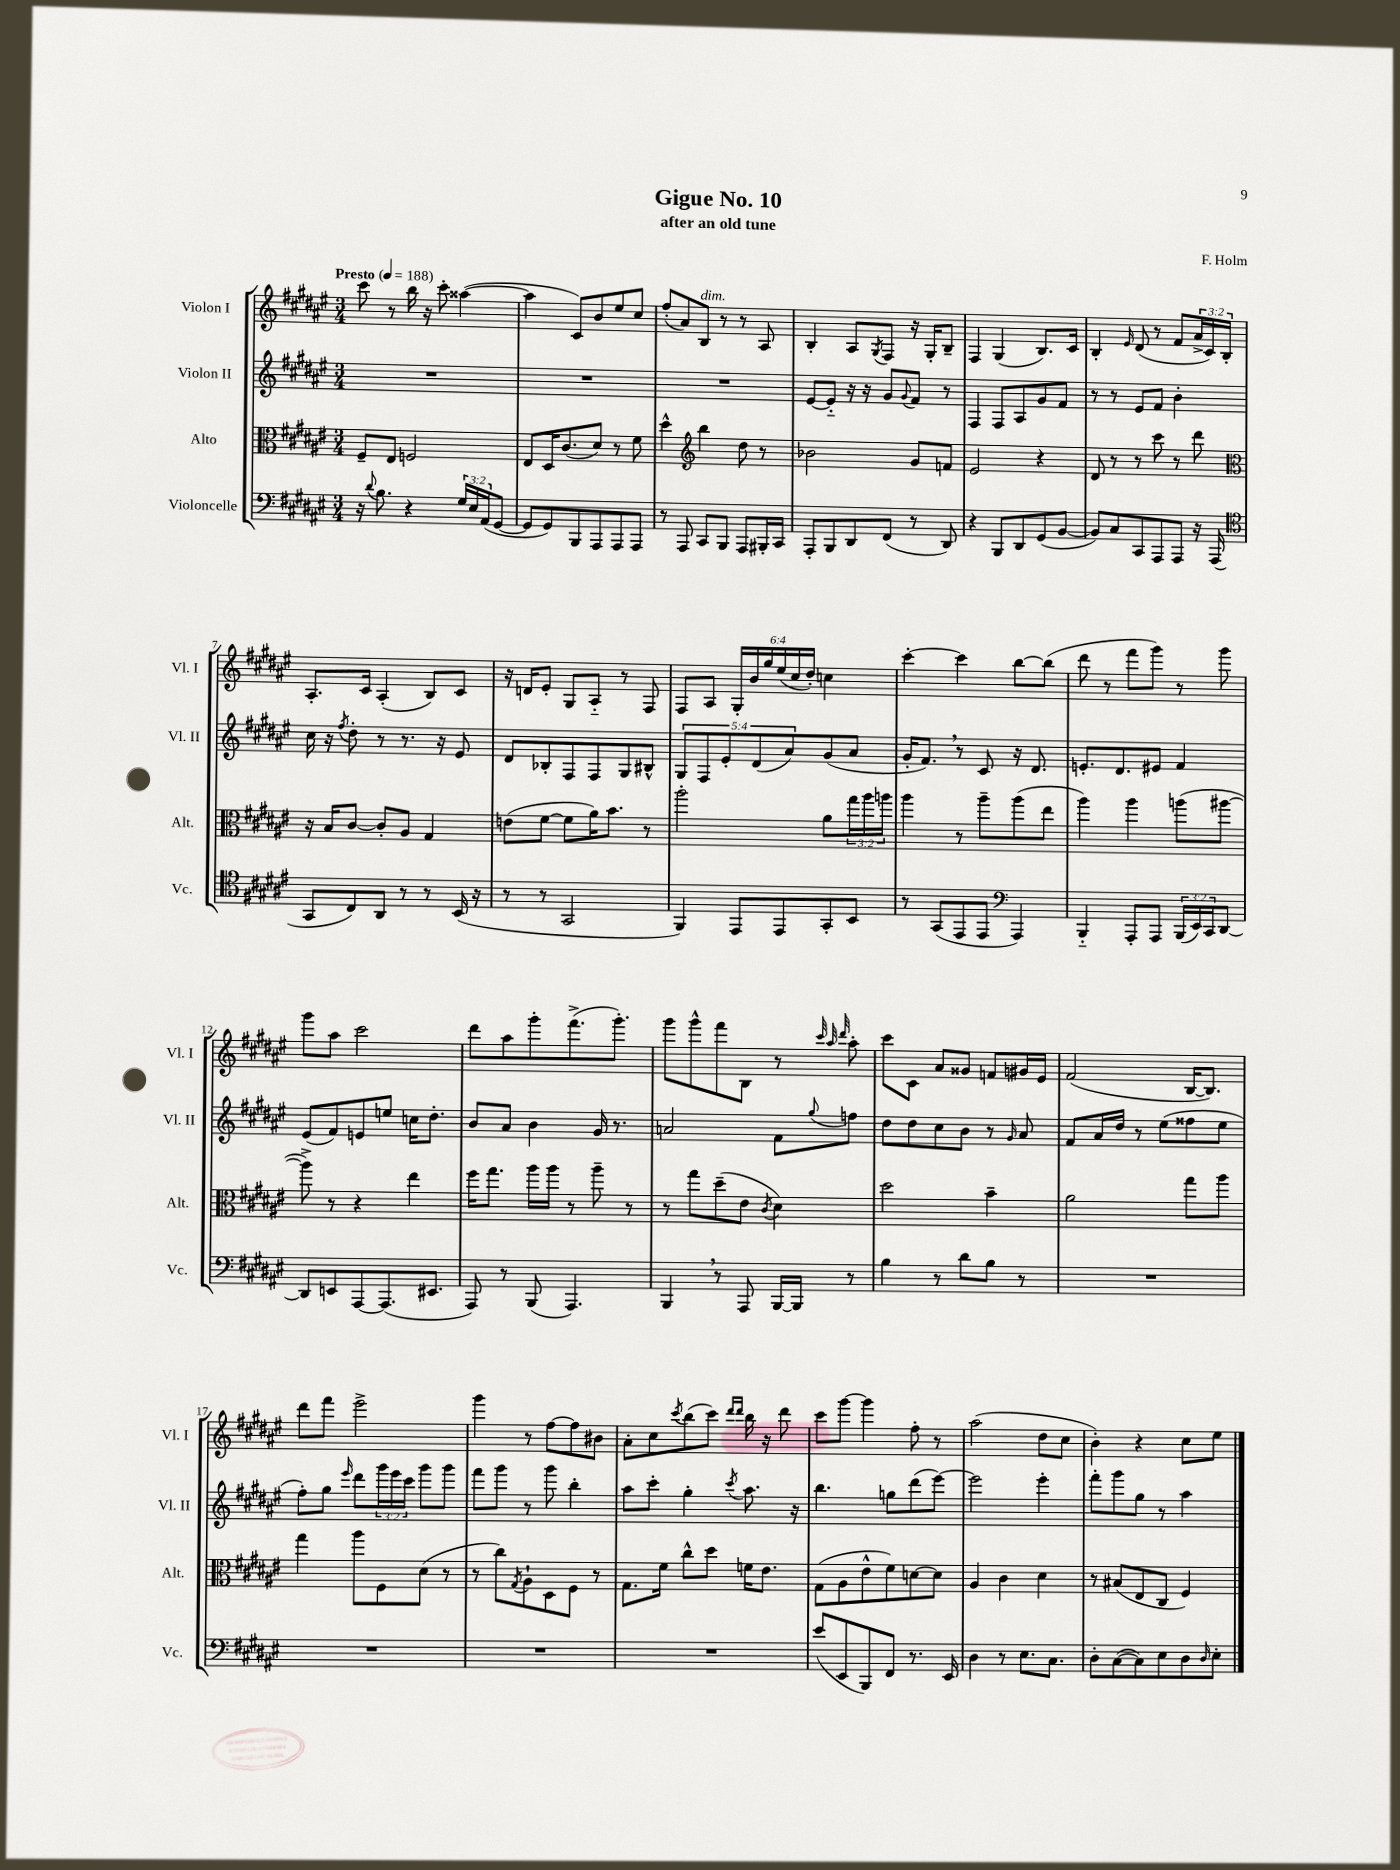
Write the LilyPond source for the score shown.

\header { title = "Gigue No. 10" composer = "F. Holm" subtitle = "after an old tune" }
<<
\new StaffGroup <<
\new Staff = "s0" \with { instrumentName = "Violon I" shortInstrumentName = "Vl. I" } {
    \clef treble \key fis \major \numericTimeSignature \time 3/4 \override Staff.TupletNumber.text = #tuplet-number::calc-fraction-text \tempo "Presto" 4 = 188
    cis'''8 r8 b''16 r16 cis'''8-. aisis''4~( |
    aisis''4 cis'8) b'8 eis''8 cis''8 |
    fis''8-.( ais'8) b8^\markup { \italic "dim." } r8 r8 ais8 |
    b4-. ais8 \acciaccatura { gis8 } fis8 r16 gis16-. b8-- |
    fis4 gis4( b8.) cis'16 |
    b4-. \grace { eis'16 } dis'8( r8 fis'8 \tuplet 3/2 { ais'16-> cis'16) b16-. } |
    ais8.-. cis'16 ais4-.( b8) cis'8 |
    r16 d'16 eis'8-. gis8 ais8-_ r8 fis8 |
    fis8 ais8 \tuplet 6/4 { gis16-. b'16 gis''16 eis''16( cis''16 dis''16-.) } c''4 |
    cis'''4~-. cis'''4 b''8~ b''8( |
    dis'''8 r8 fis'''8 gis'''8) r8 gis'''8 |
    gis'''8 ais''8 cis'''2 |
    dis'''8 ais''8 gis'''8-. fis'''8.->( gis'''8.-.) |
    gis'''8 gis'''8-^ fis'''8 b8 r8 \grace { cis'''32 ais''32 dis'''32 } ais''8-. |
    cis'''8 cis'8 ais'8 gisis'8 f'8 gis'16 eis'16 |
    fis'2( b16~ b8.) |
    dis'''8 fis'''8 eis'''2-> |
    gis'''4 r8 fis''8~ fis''8 bis'8 |
    ais'8-. cis''8 \acciaccatura { cis'''8 } b''8( cis'''8) \grace { dis'''16 dis'''16 } b''16 r16 dis'''8 |
    cis'''8 gis'''8~ gis'''4 fis''8-. r8 |
    ais''2( dis''8 cis''8 |
    b'4-.) r4 cis''8 eis''8 \bar "|." |
}
\new Staff = "s1" \with { instrumentName = "Violon II" shortInstrumentName = "Vl. II" } {
    \clef treble \key fis \major \numericTimeSignature \time 3/4 \override Staff.TupletNumber.text = #tuplet-number::calc-fraction-text
    R2. |
    R2. |
    R2. |
    eis'8~ eis'8-_ r16 r16 gis'8 \appoggiatura { gis'8 } fis'8 r8 |
    fis4 fis8 ais8 gis'8 fis'8 |
    r8 r8 eis'8 fis'8 b'4-. |
    cis''16 r16 \acciaccatura { fis''8 } dis''8-. r8 r8. r16 eis'8 |
    dis'8 bes8-. fis8 fis8 gis8 bis8-^ |
    \tuplet 5/4 { gis8 fis8 eis'8-. dis'8( ais'8) } gis'8( ais'8 |
    gis'16-. fis'8.) \breathe r8 cis'8 r16 dis'8. |
    e'8.-. dis'8. eis'8 fis'4 |
    eis'8( fis'8) e'8 e''8 c''16 dis''8.-. |
    b'8 ais'8 b'4 gis'16 r8. |
    a'2 fis'8 \appoggiatura { gis''8 } f''8 |
    dis''8 dis''8 cis''8 b'8 r8 \grace { gis'16 } ais'8 |
    fis'8 ais'16 dis''16 r8 eis''8( fisis''8 eis''8 |
    fis''8-.) gis''8 \grace { eis'''16 } dis'''8 \tuplet 3/2 { gis'''16 eis'''16 cis'''16 } gis'''8 gis'''8 |
    fis'''8 gis'''8 r8 gis'''8 b''4-. |
    ais''8 cis'''8-. gis''4-. \acciaccatura { cis'''8 } ais''8. r16 |
    b''4. g''8 dis'''8( eis'''8~) |
    eis'''2 eis'''4-. |
    fis'''8-. gis'''8 gis''8 r8 ais''4 \bar "|." |
}
\new Staff = "s2" \with { instrumentName = "Alto" shortInstrumentName = "Alt." } {
    \clef alto \key fis \major \numericTimeSignature \time 3/4 \override Staff.TupletNumber.text = #tuplet-number::calc-fraction-text
    fis8-- eis8 f2 |
    eis8 dis16 cis'8.( dis'8) r8 fis'8 |
    dis''4-^ \clef treble b''4 dis''8 r8 |
    bes'2 gis'8 f'8 |
    eis'2 r4 |
    dis'8 r8 r8 cis'''8 r8 dis'''8 |
    \clef alto r16 b16 cis'8~ cis'8-. ais8 gis4 |
    e'8( fis'8~ fis'8 ais'16) b'8. r8 |
    ais''2-. ais'8 \tuplet 3/2 { gis''16 ais''16 a''16 } |
    ais''4 r8 ais''8-- ais''8( eis''8 |
    ais''4) ais''4 a''8( ais''8~ |
    ais''8->) r8 r4 eis''4 |
    fis''16 gis''8. ais''16 ais''16 r8 ais''8-- r8 |
    r8 gis''8 dis''8--( eis'8 \acciaccatura { cis'8 } dis'4) |
    dis''2 b'4-- |
    ais'2 gis''8 ais''8 |
    gis''4 ais''8 fis8 dis'8( r8 |
    r8 cis''8) \acciaccatura { gis8 } ais8-! dis8 fis8 r8 |
    gis8. fis'16 cis''8-^ dis''8 f'16 eis'8. |
    gis8( ais8 eis'8-^ fis'8) d'8~ d'8 |
    ais4 cis'4 dis'4 |
    r8 bis8( eis8 cis8 fis4) \bar "|." |
}
\new Staff = "s3" \with { instrumentName = "Violoncelle" shortInstrumentName = "Vc." } {
    \clef bass \key fis \major \numericTimeSignature \time 3/4 \override Staff.TupletNumber.text = #tuplet-number::calc-fraction-text
    r16 \appoggiatura { dis'8 } b8. r4 \tuplet 3/2 { gis16 eis16 ais,16( } gis,8~ |
    gis,8 gis,8) b,,8 ais,,8 ais,,8 ais,,8 |
    r8 ais,,8 cis,8 b,,8 ais,,8 bis,,16-. cis,16 |
    ais,,8-. b,,8 dis,8 fis,8( r8 dis,8) |
    r4 b,,8 dis,8 gis,8( b,8~ |
    b,8) cis8 cis,8 ais,,8 ais,,8 r16 ais,,16( |
    \clef tenor gis,8 cis8) ais,8 r8 r8 b,16( r16 |
    r8 r8 gis,2 |
    fis,4) eis,8 eis,8 gis,8-. b,8 |
    r8 gis,8( eis,8 eis,8 \clef bass ais,,4) |
    b,,4-_ ais,,8-. ais,,8 \tuplet 3/2 { b,,16( eis,16) cis,16 } dis,8~ |
    dis,8 e,8 ais,,8~ ais,,8.( eis,8. |
    ais,,8) r8 b,,8( ais,,4.) |
    b,,4 \breathe r8 ais,,8 b,,16~ b,,16 r8 |
    b4 r8 dis'8 b8 r8 |
    R2. |
    R2. |
    R2. |
    R2. |
    eis'8( eis,8 b,,8) fis,8 r8. eis,16 |
    dis4 r8 eis8. cis8. |
    dis8-. cis8~( cis8) eis8 dis8 \grace { dis16 } eis8-. \bar "|." |
}
>>
>>
